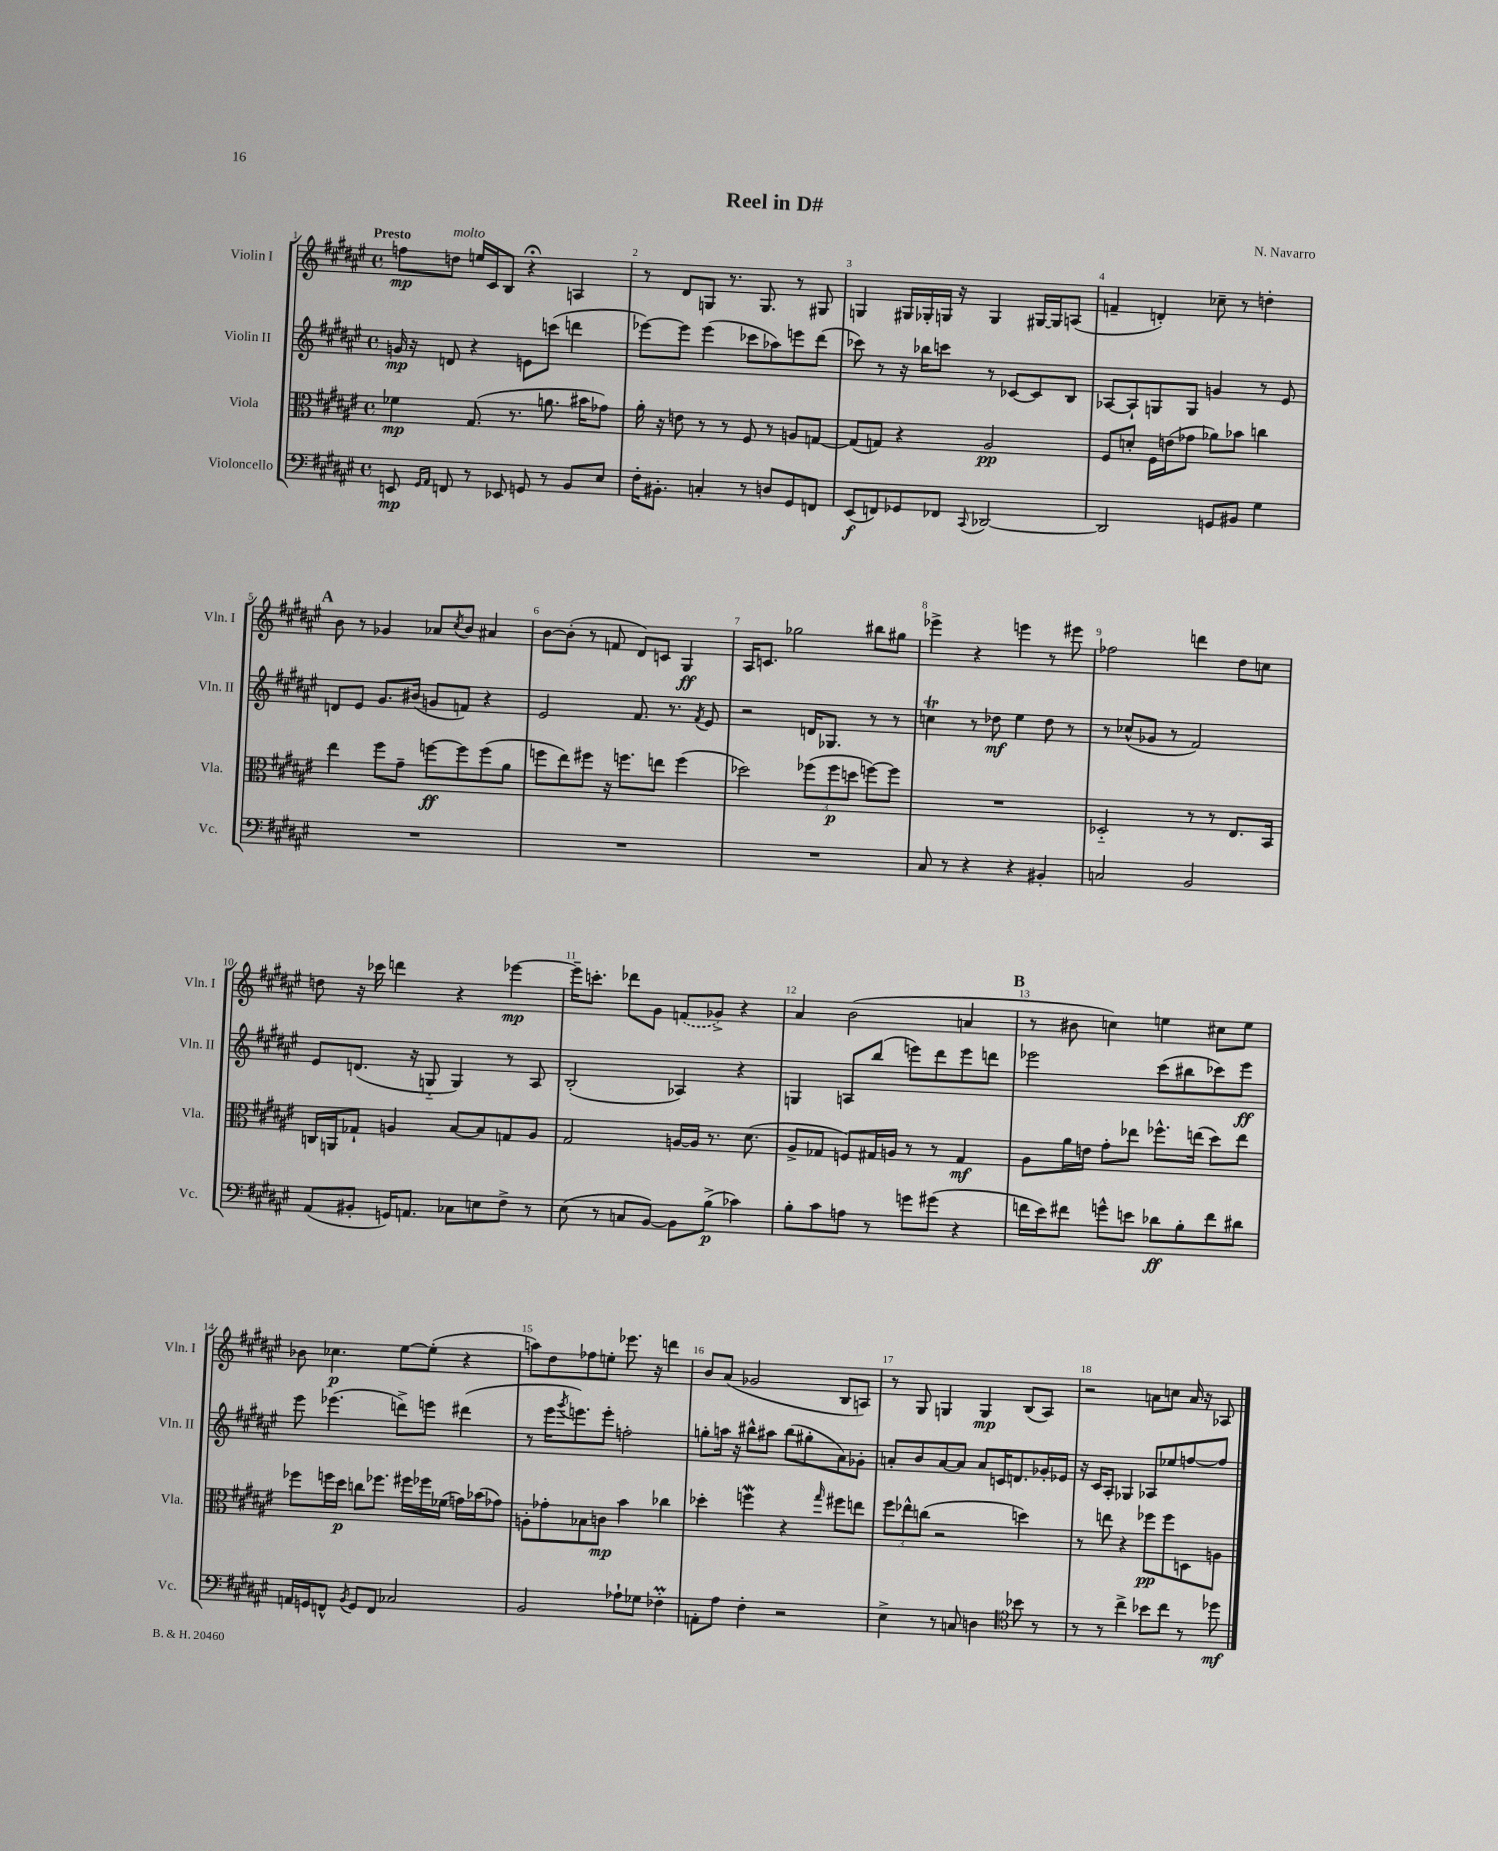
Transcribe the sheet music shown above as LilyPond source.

\header { title = "Reel in D#" composer = "N. Navarro" }
<<
\new StaffGroup <<
\new Staff = "s0" \with { instrumentName = "Violin I" shortInstrumentName = "Vln. I" } {
    \clef treble \key fis \major \defaultTimeSignature \time 4/4 \tempo "Presto"
    f''8\mp d''8^\markup { \italic "molto" } e''16 cis'16 b8 r4\fermata a4 |
    r8 dis'8 g8 r8. g8. r8 gis8 |
    g4 gis16 ges16-. g16 r16 g4 gis16~ gis16 a8( |
    f'4-- d'4-.) ces''8-- r8 d''4-. |
    \mark \markup { \bold "A" } b'8 r8 ges'4 aes'8 \acciaccatura { cis''8 } b'8 ais'4 |
    b'8~ b'8-.( r8 f'8 dis'8) c'8 gis4\ff |
    ais16 c'8. ges''2 bis''8 gis''8 |
    ees'''4-> r4 e'''4 r8 eis'''8 |
    fes''2 d'''4 dis''8 c''8 |
    d''8 r16 ces'''16 d'''4 r4 ees'''4~\mp |
    ees'''16-- c'''8.-. des'''8 gis'8 \once \slurDashed f'8( ges'8->) r4 |
    ais'4 b'2( a'4 |
    \mark \markup { \bold "B" } r8 bis'8 c''4) e''4 cis''8 e''8 |
    bes'8 ces''4.\p eis''8~ eis''8-.( r4 |
    a''8) dis''8 fes''8 e''8-. ees'''8. r16 d'''4 |
    b'8 ais'8( ges'2 b8 a8) |
    r8 gis8 g4 g4\mp b8( ais8) |
    r2 a'8 c''8 a'16 r16 aes8 \bar "|." |
}
\new Staff = "s1" \with { instrumentName = "Violin II" shortInstrumentName = "Vln. II" } {
    \clef treble \key fis \major \defaultTimeSignature \time 4/4
    g'16\mp r16 d'8 r4 e'8 c'''8( d'''4 |
    ees'''8~) ees'''8 ees'''4( ces'''8 aes''8) e'''8 dis'''8( |
    ces'''8) r8 r16 bes''16 c'''8 r8 ces'8~ ces'8 b8 |
    aes8~ aes8-! g8 g8 g'4 r8 eis'8 |
    \mark \markup { \bold "A" } d'8 eis'8 gis'8. bis'16( g'8 f'8) r4 |
    eis'2 fis'8. r8. \acciaccatura { fis'8 } eis'8 |
    r2 d'16 ges8. r8 r8 |
    c''4\trill r8 des''8\mf eis''4 des''8 r8 |
    r8 ces''8-^( ges'8 r8 fis'2) |
    eis'8 d'8.( r16 g8-_ g4) r8 ais8 |
    b2-.( aes4) r4 |
    g4 a8 b''8( e'''8) dis'''8 e'''8 d'''8 |
    \mark \markup { \bold "B" } ees'''2 cis'''8( bis''8 ces'''8) ees'''8\ff |
    eis'''8 ees'''4.( d'''8->) e'''8 dis'''4( |
    r8 eis'''16 \acciaccatura { gis'''8 } e'''8.) e'''8-. f''2-. |
    g''8-. a''16 r16 bis''8-^ ais''8 bis''8( gis''8-. ais'8) ges'8-. |
    a'8-. b'8 a'8~ a'8 a'8 c'16 d'8. ges'16-. ees'16 |
    r16 cis'16 ais8-. ges4 aes8 ees''8 f''8~ f''8 \bar "|." |
}
\new Staff = "s2" \with { instrumentName = "Viola" shortInstrumentName = "Vla." } {
    \clef alto \key fis \major \defaultTimeSignature \time 4/4
    fes'4\mp gis8.( r8. a'8. bis'16 ges'8) |
    ais'16-. r16 e'8 r8 r8 fis8 r8 a8 g8~ |
    g8( g8) r4 ais2\pp |
    fis8 d'8-. fis16 e'16( ges'8 aes'8) bes'8 c''4 |
    \mark \markup { \bold "A" } eis''4 fis''8 gis'8-- f''8~\ff f''8 f''8( ais'8 |
    f''8 eis''8) fis''8 r16 f''8. e''8 f''4( |
    des''2) \tuplet 3/2 { fes''8( fes''8\p d''8 } f''8~) f''8 |
    R1 |
    des2-_ r8 r8 eis8. b,16 |
    c16 a,16 ges8-! a4 b8~ b8 g8 a8 |
    gis2 a16~ a16 r8. dis'8.( |
    ais8-> ges8 f8) gis16 a16 r8 r8 gis4\mf |
    \mark \markup { \bold "B" } ais8 ais'16 e'16 gis'8-. ees''8 fes''8.-^ e''16( dis''8) e''8 |
    fes''8 f''16 dis''16\p c''8 fes''8. fis''16 fes''16 fes'16( g'16) bes'16( ges'8) |
    a8-. ges'8-. bes8 c'8\mp b'4 ces''4 |
    des''4-. f''4\mordent r4 \grace { gis''16 } fis''8 e''8 |
    \tuplet 3/2 { fis''8 ees''8-^ c''8( } r2 d''4) |
    r8 e''8 r4 fes''8\pp fes''8 d8 a8 \bar "|." |
}
\new Staff = "s3" \with { instrumentName = "Violoncello" shortInstrumentName = "Vc." } {
    \clef bass \key fis \major \defaultTimeSignature \time 4/4
    e,8\mp \grace { gis,16 ais,16 } f,8 r8 ees,8 g,8 r8 b,8 eis8 |
    fis16-. bis,8.-. c4-. r8 d8 gis,8 f,8 |
    eis,8\f( f,8) ges,8 fes,8 \appoggiatura { cis,8 } des,2~ |
    des,2 g,8 bis,8 gis4 |
    \mark \markup { \bold "A" } R1 |
    R1 |
    R1 |
    cis8 r8 r4 r4 bis,4-. |
    c2 b,2 |
    ais,8( bis,8-. g,16) a,8. ces8 e8 fis8-> r8 |
    eis8( r8 c8 b,8~) b,8 b8->\p( ces'4) |
    b8-. cis'8 a8 r8 g'8 gis'8( r4 |
    \mark \markup { \bold "B" } f'16 eis'16) fis'8 g'8-^ e'8 des'8\ff b8-. fis'8 dis'8 |
    a,16 g,16 f,8-^ \acciaccatura { b,8 } g,8 f,8 ces2 |
    b,2 aes8-! ges8 fes4-.\prall |
    a,8-. ais8 fis4-. r2 |
    eis4-> r8 c8 d4 \clef tenor bes'8 r8 |
    r8 r8 cis''4-> bes'8 cis''8 r8 des''8\mf \bar "|." |
}
>>
>>
\layout { \context { \Score \override BarNumber.break-visibility = ##(#f #t #t) barNumberVisibility = #all-bar-numbers-visible } }
